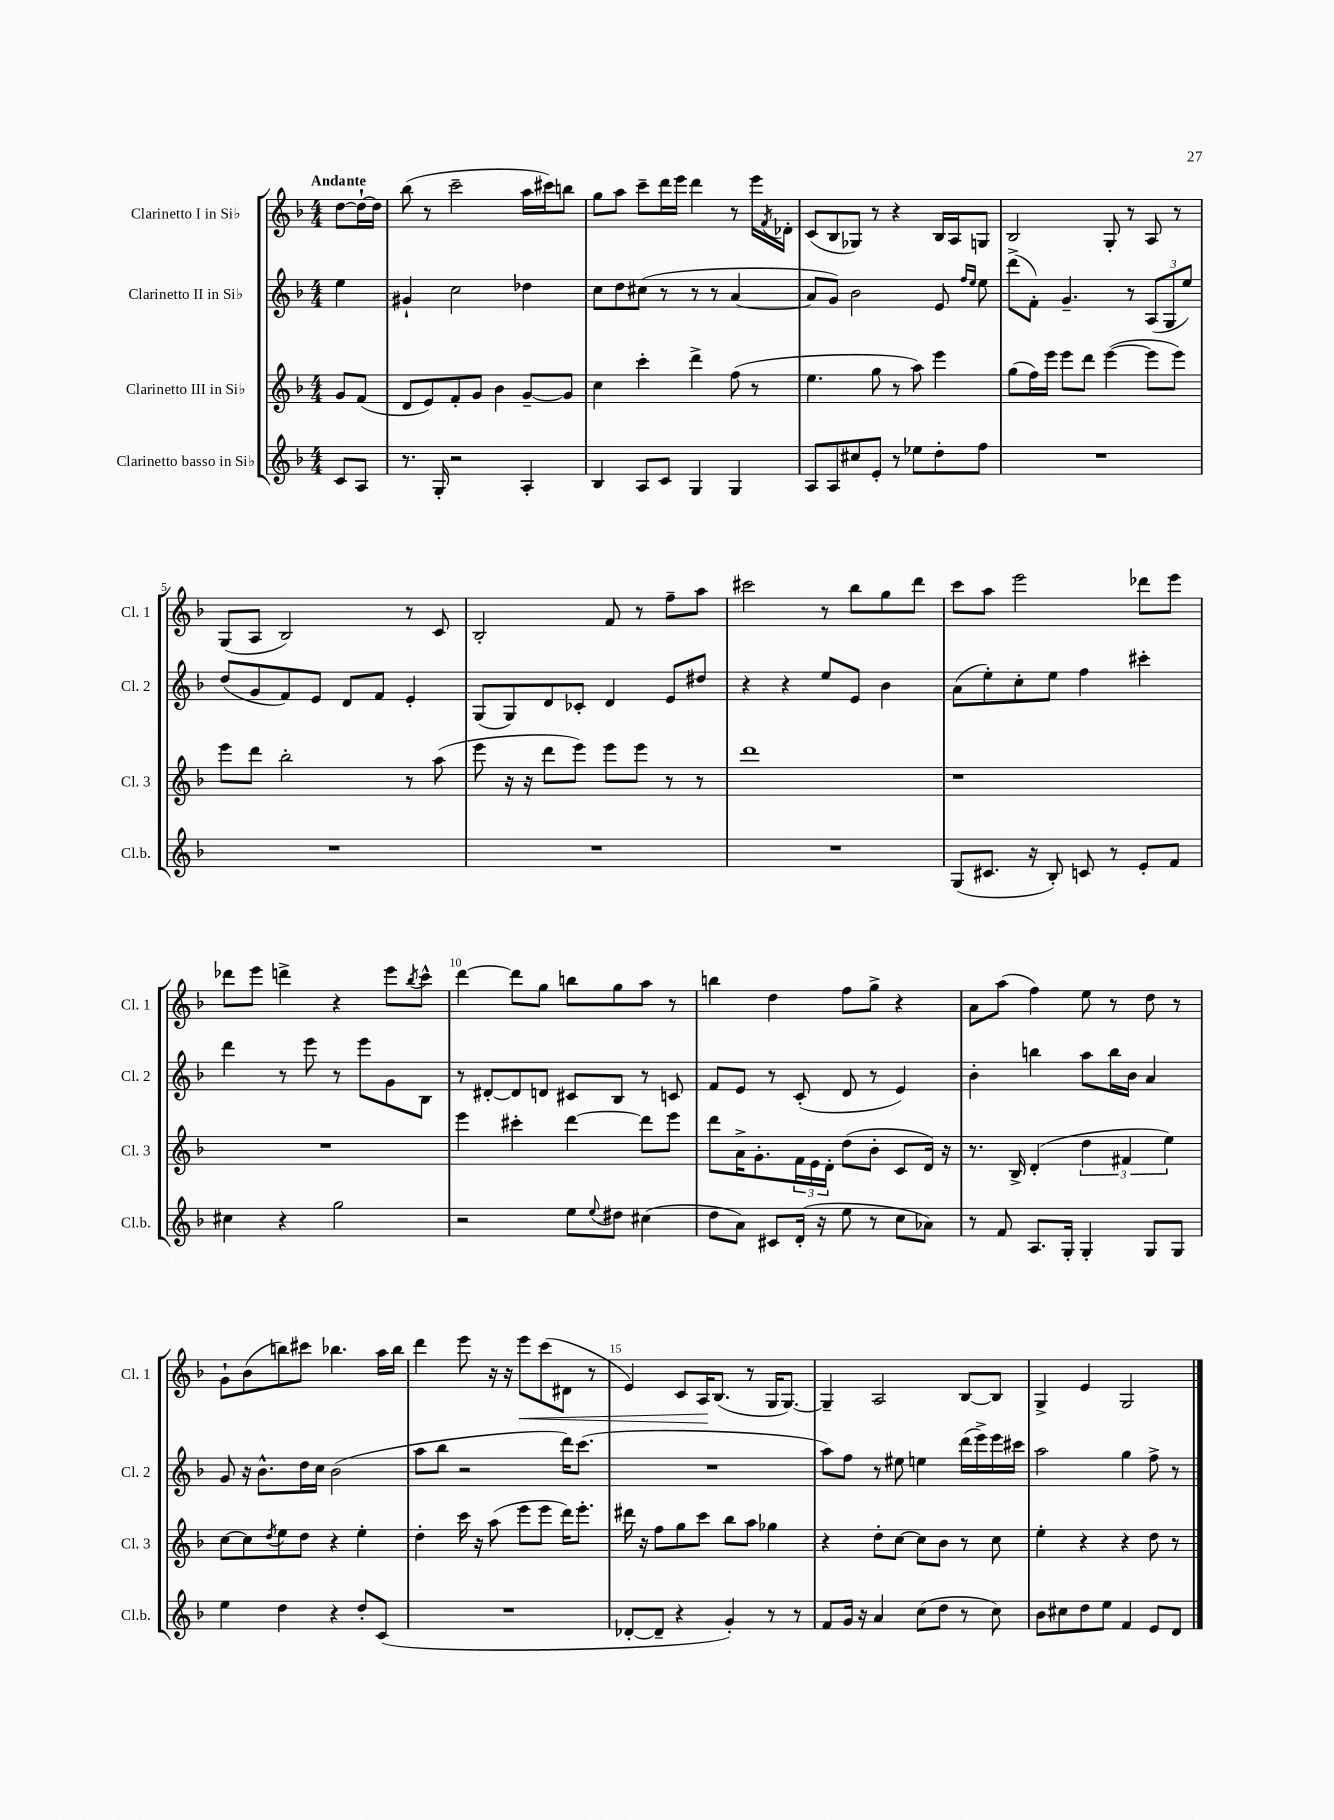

**kern	**kern	**kern	**kern	**dynam
*part4	*part3	*part2	*part1	*part1
*staff4	*staff3	*staff2	*staff1	*staff1
*I"Clarinetto basso in Si♭	*I"Clarinetto III in Si♭	*I"Clarinetto II in Si♭	*I"Clarinetto I in Si♭	*
*I'Cl.b.	*I'Cl. 3	*I'Cl. 2	*I'Cl. 1	*
*clefG2	*clefG2	*clefG2	*clefG2	*
*k[b-]	*k[b-]	*k[b-]	*k[b-]	*
*M4/4	*M4/4	*M4/4	*M4/4	*
=	=	=	=	=
!	!	!	!LO:TX:a:B:t=Andante	!
8c/L	8g/L	4ee\	[8dd\L	.
8A/J	(8f/J	.	16dd`\L_	.
.	.	.	16dd\JJ]	.
=1	=1	=1	=1	=1
8.r	8d/L	4g#X`/	(8bb-\	.
.	8e/)	.	8r	.
16G'/	.	.	.	.
2r	8f'/	2cc\	2ccc~\	.
.	8g/J	.	.	.
.	4b-\	.	.	.
4A'/	[8g~/L	4dd-X\	16aa\LL	.
.	.	.	16ccc#X\J)	.
.	8g/J]	.	8bbn\J	.
=2	=2	=2	=2	=2
4B-/	4cc\	8cc\L	8gg\L	.
.	.	8dd\	8aa\J	.
8A/L	4ccc'\	(8cc#X\J	8ccc~\L	.
8c/J	.	8r	16ddd\L	.
.	.	.	16eee\JJ	.
4G/	4ddd^\	8r	4ddd\	.
.	.	8r	.	.
4G/	(8ff\	[4a/	8r	.
.	8r	.	16eee\LL	.
.	.	.	8qf/	.
.	.	.	16d-X'\JJ	.
=3	=3	=3	=3	=3
8A/L	4.ee\	8a/L]	(8c/L	.
8A/	.	8g/J)	8B-/	.
8cc#X/	.	2b-\	8G-X/J)	.
8e'/J	8gg\	.	8r	.
8r	8r	.	4r	.
8ee-X\L	8aa\)	.	.	.
8dd'\	4eee\	8e/	16B-/LL	.
.	.	.	16A/J	.
.	.	16qqff/LL	.	.
.	.	16qqee/JJ	.	.
8ff\J	.	8ee\	8Gn/J	.
=4	=4	=4	=4	=4
1r	(8gg\L	(8ddd^\L	2B-/	.
.	16ff\L)	8f'\J)	.	.
.	16eee\JJ	.	.	.
.	8eee\L	4.g~/	.	.
.	8ddd\J	.	.	.
.	([4eee\	.	8G'/	.
.	.	8r	8r	.
.	8eee\L]	(12A/L	8A/	.
.	.	12G/	.	.
.	8eee\J)	.	8r	.
.	.	12ee/J)	.	.
!!LO:LB:g=z
=5	=5	=5	=5	=5
1r	8eee\L	(8dd/L	(8G/L	.
.	8ddd\J	8g/	8A/J	.
.	2bb-'\	8f/)	2B-/)	.
.	.	8e/J	.	.
.	.	8d/L	.	.
.	.	8f/J	.	.
.	8r	4e'/	8r	.
.	(8aa\	.	8c/	.
=6	=6	=6	=6	=6
1r	8eee\	(8G/L	2B-'/	.
.	16r	8G/)	.	.
.	16r	.	.	.
.	8ddd\L	8d/	.	.
.	8eee\J)	8c-X'/J	.	.
.	8eee\L	4d/	8f/	.
.	8eee\J	.	8r	.
.	8r	8e/L	8ff~\L	.
.	8r	8dd#X/J	8aa\J	.
=7	=7	=7	=7	=7
1r	1ddd	4r	2ccc#X\	.
.	.	4r	.	.
.	.	8ee/L	8r	.
.	.	8e/J	8bb-\L	.
.	.	4b-\	8gg\	.
.	.	.	8ddd\J	.
=8	=8	=8	=8	=8
(8G/L	1r	(8a\L	8ccc\L	.
8.c#X/J	.	8ee'\)	8aa\J	.
.	.	8cc'\	2eee\	.
16r	.	.	.	.
8B-'/)	.	8ee\J	.	.
8cn/	.	4ff\	.	.
8r	.	.	.	.
8e'/L	.	4ccc#X'\	8ddd-X\L	.
8f/J	.	.	8eee\J	.
!!LO:LB:g=z
=9	=9	=9	=9	=9
4cc#X\	1r	4ddd\	8ddd-X\L	.
.	.	.	8eee\J	.
4r	.	8r	4dddn^\	.
.	.	8eee\	.	.
2gg\	.	8r	4r	.
.	.	8eee\L	.	.
.	.	8g\	8eee\L	.
.	.	.	8qbb-/	.
.	.	8B-\J	8ccc^^\J	.
=10	=10	=10	=10	=10
2r	4eee\	8r	[4ddd\	.
.	.	[8d#X'/L	.	.
.	4ccc#X'\	8d#/]	8ddd\L]	.
.	.	8dn/J	8gg\J	.
8ee\L	[4ddd\	8c#X/L	8bbn\L	.
8qqee/	.	.	.	.
8dd#X\J	.	8B-/J	8gg\	.
(4cc#X\	8ddd\L]	8r	8aa\J	.
.	8eee\J	8cn/	8r	.
=11	=11	=11	=11	=11
8dd\L	8ddd\L	8f/L	4bbn\	.
8a\J)	16a^\K	8e/J	.	.
.	8.g'\	.	.	.
8c#X/L	.	8r	4dd\	.
(16d'/Jk	24f\L	(8c'/	.	.
.	24e\	.	.	.
16r	.	.	.	.
.	24d'\JJ	.	.	.
8ee\	(8dd\L	8d/	8ff\L	.
8r	8b-'\J	8r	8gg^\J	.
8cc\L	8c/L	4e/)	4r	.
8a-X\J)	16d/Jk)	.	.	.
.	16r	.	.	.
=12	=12	=12	=12	=12
8r	8.r	4b-'\	8a\L	.
8f/	.	.	(8aa\J	.
.	16B-^/	.	.	.
8.A/L	(4d'/	4bbn\	4ff\)	.
16G'/Jk	.	.	.	.
4G'/	6dd\	8aa\L	8ee\	.
.	.	16bb\L	8r	.
.	6f#X/	.	.	.
.	.	16b-\JJ	.	.
8G/L	.	4a/	8dd\	.
.	6ee\)	.	.	.
8G/J	.	.	8r	.
!!LO:LB:g=z
=13	=13	=13	=13	=13
4ee\	[8cc\L	8g/	8g`\L	.
.	8cc\]	16r	(8b-\	.
.	.	8.b-^^\L	.	.
.	8qdd/	.	.	.
4dd\	8ee\	.	8bbn\)	.
.	8dd\J	16dd\L	8ccc#X\J	.
.	.	16cc\JJ	.	.
4r	4r	(2b-\	4.bb-X\	.
8dd'/L	4ee'\	.	.	.
(8c/J	.	.	16aa\LL	.
.	.	.	16bb-\JJ	.
=14	=14	=14	=14	=14
1r	4dd'\	8aa\L	4ddd\	.
.	.	8bb-\J	.	.
.	16ccc\	2r	8eee\	.
.	16r	.	.	.
.	(8aa\	.	16r	.
.	.	.	16r	.
!	!	!	!	!LO:HP:b
.	8eee\L	.	8eee\L	<
.	8eee\J	.	(8ccc\	.
.	16ddd\KL)	16ddd\KL)	8d#X\J	.
.	8.eee'\J	(8.ccc\J	.	.
.	.	.	8r	.
=15	=15	=15	=15	=15
[8d-X'/L	16ddd#X\	1r	4e/)	.
.	16r	.	.	.
8d-~/J]	8ff\L	.	.	.
4r	8gg\	.	8c/L	.
.	8ccc\J	.	16A/K	.
.	.	.	(8.B-/J	[
4g'/)	8bb-\L	.	.	.
.	8aa\J	.	8r	.
8r	4gg-X\	.	16G/KL	.
.	.	.	[8.G/J)	.
8r	.	.	.	.
=16	=16	=16	=16	=16
8f/L	4r	8aa\L)	4G~/]	.
16g/Jk	.	8ff\J	.	.
16r	.	.	.	.
4a/	8dd'\L	8r	2A/	.
.	[8cc\J	8ee#X\	.	.
(8cc\L	8cc\L]	4een\	.	.
8dd\J	8b-\J	.	.	.
8r	8r	(16ddd\LL	[8B-/L	.
.	.	16eee^\)	.	.
8cc\)	8cc\	16eee\	8B-/J]	.
.	.	16ccc#X\JJ	.	.
=17	=17	=17	=17	=17
8b-\L	4ee'\	2aa\	4G^/	.
8cc#X\	.	.	.	.
8dd\	4r	.	4e/	.
8ee\J	.	.	.	.
4f/	4r	4gg\	2G/	.
8e/L	8dd\	8ff^\	.	.
8d/J	8r	8r	.	.
==	==	==	==	==
*-	*-	*-	*-	*-
